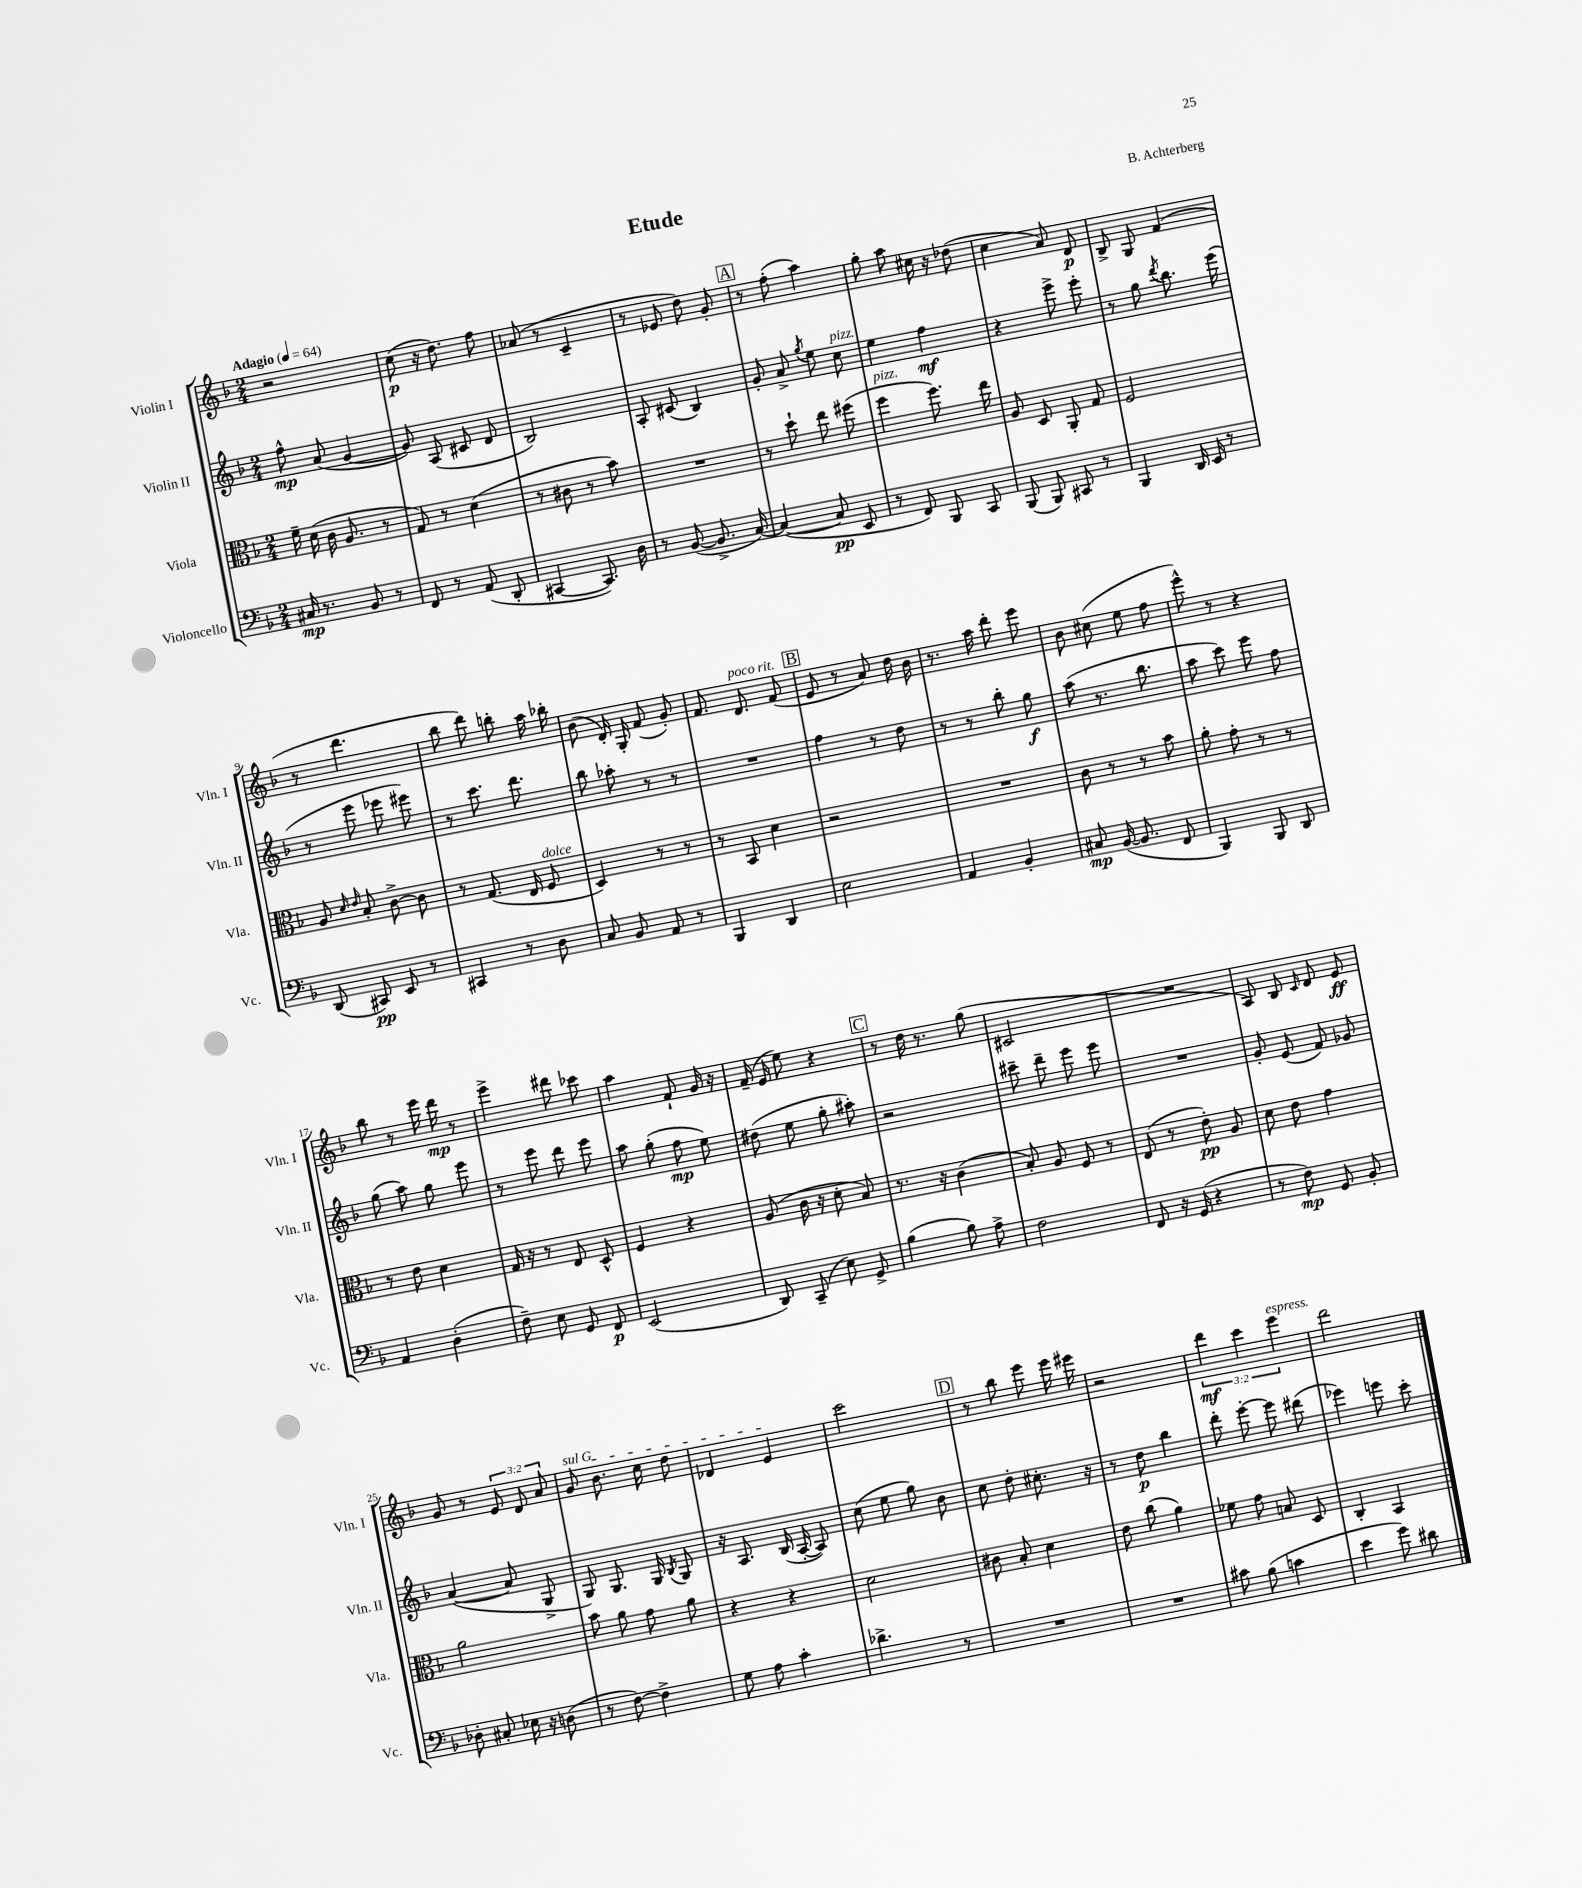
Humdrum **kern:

**kern	**kern	**kern	**kern
*staff4	*staff3	*staff2	*staff1
*clefF4	*clefC3	*clefG2	*clefG2
*k[b-]	*k[b-]	*k[b-]	*k[b-]
*M2/4	*M2/4	*M2/4	*M2/4
*MM64	*MM64	*MM64	*MM64
16C#	16f~	8ff^^	2r
8.r	(16d	.	.
.	16c	(8a	.
.	8.A	.	.
8BB-	.	[4g	.
8r	8r	.	.
=	=	=	=
8FF	8G)	8g])	(8cc
8r	8r	(8A	16r
.	.	.	8.dd)
(8AA	(4d	8c#	.
8DD'	.	8d	8ff
=	=	=	=
[4CC#	8r	2B-)	(8a-
.	8c#	.	8r
8.CC#])	8r	.	4c~
.	8b-)	.	.
16D	.	.	.
=	=	=	=
8r	2r	8A'	8r
([8BB-	.	(8c#	8e-
8.BB-^]	.	4B-)	8dd)
.	.	.	8g'
[16C)	.	.	.
=	=	=	=
(4C_	8r	8g'	8r
.	8dd`	8a^	(8ff'
.	.	8qgg	.
8C]	8ee	8ee	4aa)
8EE	(8ff#	8cc	.
=	=	=	=
8r	4ff	4ee	8gg'
8FF)	.	.	8aa
8BBB-	8.ff)	4ff	16cc#
.	.	.	16r
8CC	.	.	(8dd-
.	16ee	.	.
=	=	=	=
(8BBB-	8A	4r	4cc
8BBB-)	8D	.	.
8CC#	8AA'	8eee^	8a)
8r	8G	8eee'	8d
=	=	=	=
4BBB-	2F	8r	8B-^
.	.	8gg	8G
.	.	8qddd	.
16DD	.	8.bb-	(4f
16EE	.	.	.
8r	.	.	.
.	.	(16eee	.
=	=	=	=
(8DD	8A	8r	8r
.	16qqd	.	.
.	16qqe	.	.
8CC#)	8B-'	8eee	4.ddd
8EE	[8c^	8eee-	.
8r	8c]	8eee#)	.
=	=	=	=
4CC#	8r	8r	8bb-
.	(8.G	8.ccc	8ddd)
8r	.	.	8bb'
.	16E	8.ddd	.
8D	8F	.	16aa
.	.	.	16bb-'
=	=	=	=
8C	4D)	8bb-	(8b-
8BB-	.	8aa-'	16d')
.	.	.	16G'
8AA	8r	8r	(8f
8r	8r	8r	8g')
=	=	=	=
4BBB-	8r	2r	8.f
.	8BB-	.	.
.	.	.	8.d
4DD	4d	.	.
.	.	.	(8f
=	=	=	=
2E	2r	4ff	8e
.	.	.	8r
.	.	8r	8a)
.	.	8dd	16dd
.	.	.	16b-
=	=	=	=
4AA	2r	8r	8.r
.	.	8r	.
.	.	.	16aa
4BB-'	.	8bb-'	8ddd'
.	.	8gg	8eee
=	=	=	=
8C#	8c	(8aa	8b-
([16BB-	8r	8.r	(8cc#
8.BB-]	.	.	.
.	8r	.	8ee
.	.	8.bb-	.
8FF	8b-	.	8ff
=	=	=	=
4BBB-)	8a'	8aa	8eee^^)
.	8g'	8ccc)	8r
8BBB-	8r	8eee	4r
8DD	8r	8ff	.
=	=	=	=
4AA	8r	(8gg	8bb-
.	8e	8aa)	8r
(4D'	4d	8gg	16eee
.	.	.	16ddd
.	.	8eee	8r
=	=	=	=
8F~)	16G	8r	4eee^
.	16r	.	.
8E	8r	8eee	.
8GG	8E	8ddd	8ddd#
8FF	8D^^	8eee	8ccc-
=	=	=	=
(2EE	4F	8aa	4aa
.	.	(8gg'	.
.	4r	8ff	8f`
.	.	8ee)	16g
.	.	.	16r
=	=	=	=
8DD)	(8A	(8dd#	(16f~
.	.	.	16e
(8CC~	16c	8ee	8ee)
.	16r	.	.
8E)	8d'	8gg'	4r
8GG^	8B-)	8aa#')	.
=	=	=	=
(4B-	8.r	2r	8r
.	.	.	16dd
.	16r	.	8.r
8B-)	(4c	.	.
8A^	.	.	(8gg
=	=	=	=
2F	8B-')	8ccc#~	2c#
.	8A	8ddd~	.
.	8F	8eee	.
.	8r	8eee	.
=	=	=	=
8FF	(8E	2r	2r
16r	8r	.	.
(16GG	.	.	.
4r	8e')	.	.
.	8A	.	.
=	=	=	=
8r	8d	8g'	8A)
8F)	8e	(8e	8B-
.	.	.	16qqc
8GG	4g	8f)	8d
8BB-'	.	8g-	8e
=	=	=	=
8D-'	2a	([4a	8g
8C#'	.	.	8r
16E-	.	8a]	12e
16r	.	.	.
.	.	.	12d
(8D	.	8G^	.
.	.	.	12a
=	=	=	=
8r	8b-	8G)	8g
[8F)	8a	8.G	8.b-
4F^]	8g	.	.
.	.	16G	16cc
.	.	8qB-	.
.	8a	8G	8dd
=	=	=	=
8G	4r	16r	4d-
.	.	8.A	.
8A	.	.	.
4c'	4r	(16B-	4e
.	.	[16A'	.
.	.	8A])	.
=	=	=	=
4.d-^	2d	(8cc	2ccc
.	.	8ee	.
.	.	8gg)	.
8r	.	8b-	.
=	=	=	=
2r	8c#	8cc	8r
.	8B-'	8dd'	8bb-
.	4d	8.cc#'	8eee
.	.	.	16eee
.	.	16r	16eee#
=	=	=	=
2r	8e	8r	2r
.	(8cc	8dd	.
.	4a)	4bb-	.
=	=	=	=
8c#	8f-	8ddd'	6ddd
(8B-	8g	[8eee'	.
.	.	.	6ccc
4c	8B	8eee]	.
.	.	.	6eee
.	8D	(8ddd#	.
=	=	=	=
4e	4C'	4eee-)	2ddd
8g)	4BB-	8eee	.
8d#	.	8ccc'	.
==	==	==	==
*-	*-	*-	*-
